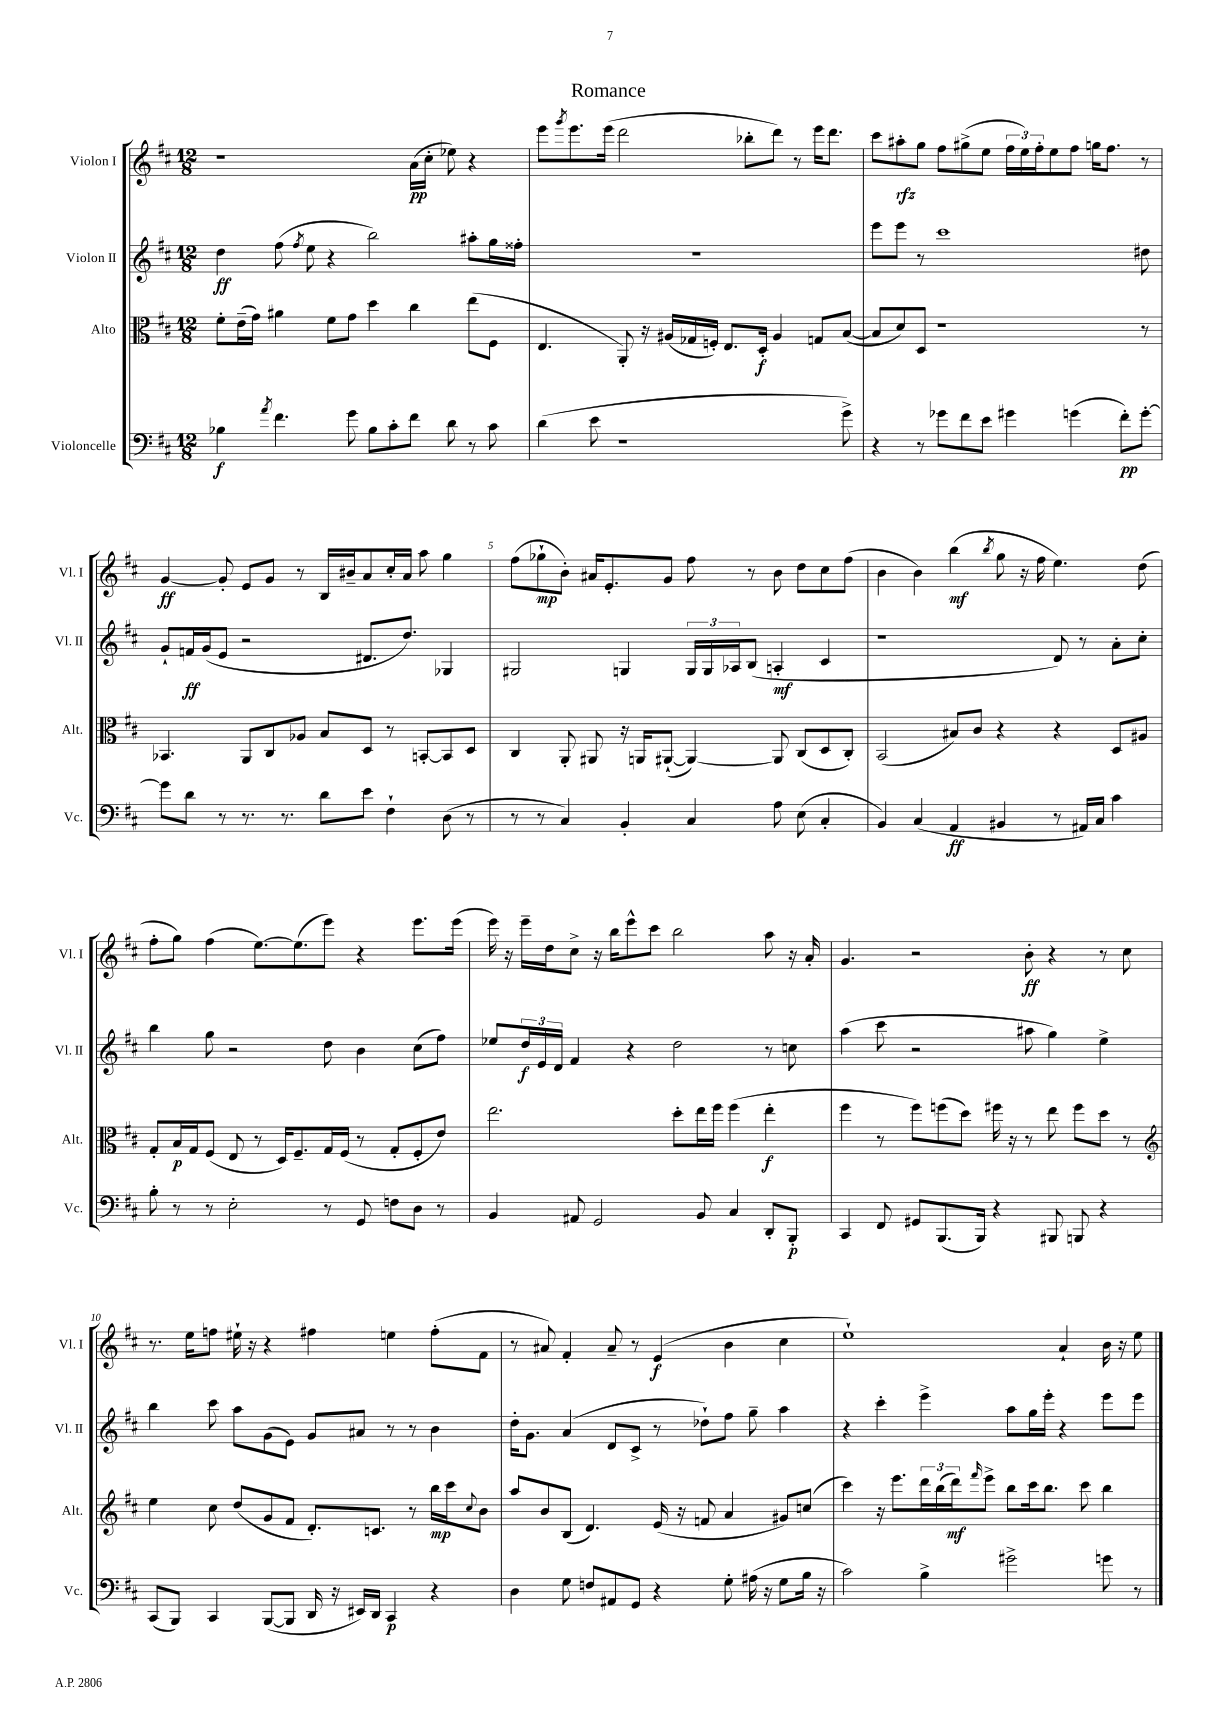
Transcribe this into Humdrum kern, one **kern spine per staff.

**kern	**dynam	**kern	**dynam	**kern	**dynam	**kern	**dynam
*part4	*part4	*part3	*part3	*part2	*part2	*part1	*part1
*staff4	*staff4	*staff3	*staff3	*staff2	*staff2	*staff1	*staff1
*I"Violoncelle	*	*I"Alto	*	*I"Violon II	*	*I"Violon I	*
*I'Vc.	*	*I'Alt.	*	*I'Vl. II	*	*I'Vl. I	*
*clefF4	*	*clefC3	*	*clefG2	*	*clefG2	*
*k[f#c#]	*	*k[f#c#]	*	*k[f#c#]	*	*k[f#c#]	*
*M12/8	*	*M12/8	*	*M12/8	*	*M12/8	*
=1	=1	=1	=1	=1	=1	=1	=1
4B-X\	f	8f#'\L	.	4dd\	ff	1r	.
.	.	(16e~\L	.	.	.	.	.
.	.	16g\JJ)	.	.	.	.	.
8qa/	.	.	.	.	.	.	.
4.f#\	.	4a#X\	.	(8ff#\	.	.	.
.	.	.	.	8qff#/	.	.	.
.	.	.	.	8ee\	.	.	.
.	.	8f#\L	.	4r	.	.	.
8g\	.	8g\J	.	.	.	.	.
8B-\L	.	4dd\	.	2bb\)	.	.	.
8c#'\	.	.	.	.	.	.	.
8f#\J	.	4cc#\	.	.	.	(16a\LL	pp
.	.	.	.	.	.	16cc#'\JJ	.
8d\	.	.	.	.	.	8ee-X\)	.
8r	.	(8ee\L	.	8aa#X'\L	.	4r	.
8c#\	.	8F#\J	.	16gg\L	.	.	.
.	.	.	.	16ff##X'\JJ	.	.	.
=2	=2	=2	=2	=2	=2	=2	=2
(4d\	.	4.E/	.	1.r	.	8eee\L	.
.	.	.	.	.	.	8qggg/	.
.	.	.	.	.	.	8.eee\	.
8e\	.	.	.	.	.	.	.
.	.	.	.	.	.	(16eee\Jk	.
1r	.	8AA'/)	.	.	.	2ddd\	.
.	.	16r	.	.	.	.	.
.	.	(16A#X/LL	.	.	.	.	.
.	.	16G-X/	.	.	.	.	.
.	.	16Fn'/JJ)	.	.	.	.	.
.	.	8.E/L	.	.	.	.	.
.	.	.	.	.	.	8bb-X'\L	.
.	.	16D'/Jk	f	.	.	.	.
.	.	4A#/	.	.	.	8ddd\J)	.
.	.	.	.	.	.	8r	.
.	.	8Gn/L	.	.	.	16eee\KL	.
.	.	.	.	.	.	8.ddd\J	.
8g^\)	.	([8B/J	.	.	.	.	.
=3	=3	=3	=3	=3	=3	=3	=3
4r	.	8B/L]	.	8eee\L	.	8ccc#\L	.
.	.	8d/)	.	8eee\J	.	8aa#X'\	rfz
8r	.	8D/J	.	8r	.	8gg\J	.
8g-X\L	.	1r	.	1ccc#	.	8ff#\L	.
8f#\	.	.	.	.	.	(8gg#X^\	.
8e\J	.	.	.	.	.	8ee\J	.
4g#X\	.	.	.	.	.	24ff#\LL	.
.	.	.	.	.	.	24ee\)	.
.	.	.	.	.	.	24ff#'\J	.
.	.	.	.	.	.	8ee\	.
(4gn\	.	.	.	.	.	8ff#\J	.
.	.	.	.	.	.	16ggn\KL	.
.	.	.	.	.	.	8.ff#\J	.
8f#'\L)	pp	.	.	.	.	.	.
[8g'\J	.	8r	.	8dd#X\	.	8r	.
!!LO:LB:g=z
=4	=4	=4	=4	=4	=4	=4	=4
8g\L]	.	4.BB-X/	.	8g`/L	.	[4g/	ff
8d\J	.	.	.	16fn/L	ff	.	.
.	.	.	.	(16g/J	.	.	.
8r	.	.	.	8e/J	.	8g'/]	.
8.r	.	8AA/L	.	2r	.	8e/L	.
.	.	8C#/	.	.	.	8g/J	.
8.r	.	.	.	.	.	.	.
.	.	8A-X/J	.	.	.	8r	.
8d\L	.	8B/L	.	.	.	16B/LL	.
.	.	.	.	.	.	16b#X~/J	.
8e\J	.	8D/J	.	8.d#X/L	.	8a/	.
4F#`\	.	8r	.	.	.	16cc#'/L	.
.	.	.	.	8.dd/J)	.	16a/JJ	.
.	.	[8BBn'/L	.	.	.	8aa\	.
(8D\	.	8BB/]	.	4G-X/	.	4gg\	.
8r	.	8D/J	.	.	.	.	.
=5	=5	=5	=5	=5	=5	=5	=5
8r	.	4C#/	.	2G#X/	.	(8ff#\L	.
8r	.	.	.	.	.	8gg-X`\	mp
4C#/)	.	8AA'/	.	.	.	8b'\J)	.
.	.	8AA#X/	.	.	.	16a#X/KL	.
.	.	.	.	.	.	8.e'/	.
4BB'/	.	16r	.	4Gn/	.	.	.
.	.	16AAn/KL	.	.	.	.	.
.	.	([8AA#X`/J	.	.	.	8g/J	.
4C#/	.	4AA#/_)	.	24G/LL	.	8ff#\	.
.	.	.	.	24G/	.	.	.
.	.	.	.	24A-X/J	.	.	.
.	.	.	.	(8B/J	.	8r	.
8A\	.	8AA#/]	.	4An'/	mf	8b\	.
(8E\	.	(8C#/L	.	.	.	8dd\L	.
4C#'/	.	8D/	.	4c#/	.	8cc#\	.
.	.	8C#'/J)	.	.	.	(8ff#\J	.
=6	=6	=6	=6	=6	=6	=6	=6
4BB/)	.	(2BB/	.	1r	.	4b\	.
(4C#/	.	.	.	.	.	4b\)	.
4AA/	ff	8B#X/L)	.	.	.	(4bb\	mf
.	.	8c#/J	.	.	.	.	.
.	.	.	.	.	.	8qbb/	.
4BB#X/	.	4r	.	.	.	8gg\	.
.	.	.	.	.	.	16r	.
.	.	.	.	.	.	16ff#\	.
8r	.	4r	.	8d/)	.	4.ee\)	.
16AA#X/LL)	.	.	.	8r	.	.	.
16C#/JJ	.	.	.	.	.	.	.
4c#\	.	8D/L	.	8a'\L	.	.	.
.	.	8A#X/J	.	8cc#'\J	.	(8dd\	.
!!LO:LB:g=z
=7	=7	=7	=7	=7	=7	=7	=7
8B'\	.	8G'/L	.	4bb\	.	8ff#'\L	.
8r	.	16B/L	p	.	.	8gg\J)	.
.	.	16G/J	.	.	.	.	.
8r	.	(8F#/J	.	8gg\	.	(4ff#\	.
2E'\	.	8E/	.	2r	.	.	.
.	.	8r	.	.	.	[8.ee\L)	.
.	.	16D/KL)	.	.	.	.	.
.	.	8.F#~/	.	.	.	(8.ee\]	.
8r	.	16G/L	.	8dd\	.	8eee\J)	.
.	.	(16F#/JJ	.	.	.	.	.
8GG/	.	8r	.	4b\	.	4r	.
8Fn\L	.	8G'/L	.	.	.	.	.
8D\J	.	8F#'/	.	(8cc#\L	.	8.eee\L	.
8r	.	8e/J)	.	8ff#\J)	.	.	.
.	.	.	.	.	.	(16eee\Jk	.
=8	=8	=8	=8	=8	=8	=8	=8
4BB/	.	2.ee\	.	8ee-X/L	.	16eee\)	.
.	.	.	.	.	.	16r	.
.	.	.	.	24dd/L	f	16eee~\LL	.
.	.	.	.	24e/	.	.	.
.	.	.	.	.	.	16dd\J	.
.	.	.	.	24d/JJ	.	.	.
8AA#X/	.	.	.	4f#/	.	8cc#^\J	.
2GG/	.	.	.	.	.	16r	.
.	.	.	.	.	.	16bb\KL	.
.	.	.	.	4r	.	8eee^^\	.
.	.	.	.	.	.	8ccc#\J	.
.	.	8dd'\L	.	2dd\	.	2bb\	.
8BB/	.	16ee\L	.	.	.	.	.
.	.	16ff#\JJ	.	.	.	.	.
4C#/	.	(4ff#\	.	.	.	.	.
8DD'/L	.	4ee'\	f	8r	.	8aa\	.
8BBB'/J	p	.	.	8ccn\	.	16r	.
.	.	.	.	.	.	16a'/	.
=9	=9	=9	=9	=9	=9	=9	=9
4CC#/	.	4ff#\	.	(4aa\	.	4.g/	.
8FF#/	.	8r	.	8ccc#\	.	.	.
8GG#X/L	.	8ff#\L)	.	2r	.	2r	.
(8.BBB/	.	(8ffn\	.	.	.	.	.
.	.	8dd\J)	.	.	.	.	.
16BBB/Jk)	.	.	.	.	.	.	.
4r	.	16ff#X\	.	.	.	.	.
.	.	16r	.	.	.	.	.
.	.	8r	.	8aa#X\	.	8b'\	ff
8BBB#X/	.	8ee\	.	4gg\)	.	4r	.
8BBBn/	.	8ff#\L	.	.	.	.	.
4r	.	8dd\J	.	4ee^\	.	8r	.
.	.	8r	.	.	.	8cc#\	.
!!LO:LB:g=z
=10	=10	=10	=10	=10	=10	=10	=10
*	*	*clefG2	*	*	*	*	*
(8CC#/L	.	4ee\	.	4bb\	.	8.r	.
8BBB/J)	.	.	.	.	.	.	.
.	.	.	.	.	.	16ee\KL	.
4CC#/	.	8cc#\	.	8ccc#\	.	8ffn\J	.
.	.	(8dd/L	.	8aa\L	.	16ee#X`\	.
.	.	.	.	.	.	16r	.
([8BBB/L	.	8g/	.	(8g\	.	4r	.
8BBB/J]	.	8f#/J	.	8e\J)	.	.	.
16DD/	.	8.d'/L)	.	8g/L	.	4ff#X\	.
16r	.	.	.	.	.	.	.
16EE#X/LL)	.	.	.	8a#X/J	.	.	.
16DD/JJ	.	8.cn/J	.	.	.	.	.
4CC#/	p	.	.	8r	.	4een\	.
.	.	8r	.	8r	.	.	.
4r	.	16bb\LL	mp	4b\	.	(8ff#'\L	.
.	.	16ccc#\J	.	.	.	.	.
.	.	8qqcc#/	.	.	.	.	.
.	.	8b\J	.	.	.	8f#\J	.
=11	=11	=11	=11	=11	=11	=11	=11
4D\	.	8aa/L	.	16dd'\KL	.	8r	.
.	.	.	.	8.g\J	.	.	.
.	.	8b/	.	.	.	8a#X/)	.
8G\	.	(8B/J	.	(4a/	.	4f#'/	.
8Fn/L	.	4.d/)	.	.	.	.	.
8AA#X/	.	.	.	8d/L	.	8a#~/	.
8GG/J	.	.	.	8c#^/J	.	8r	.
4r	.	(16e/	.	8r	.	(4e/	f
.	.	16r	.	.	.	.	.
.	.	8fn/	.	8dd-X`\L)	.	.	.
8G'\	.	4a/	.	8ff#\J	.	4b\	.
(16A#X\	.	.	.	8gg~\	.	.	.
16r	.	.	.	.	.	.	.
8G\L	.	8g#X/L)	.	4aa\	.	4cc#\	.
16B\Jk	.	(8ccn/J	.	.	.	.	.
16r	.	.	.	.	.	.	.
=12	=12	=12	=12	=12	=12	=12	=12
2c#\)	.	4ccc#\)	.	4r	.	1ee`)	.
.	.	16r	.	4ccc#'\	.	.	.
.	.	8.eee\L	.	.	.	.	.
4B^\	.	24ddd\L	.	4eee^\	.	.	.
.	.	(24bb\	.	.	.	.	.
.	.	24ddd\J)	mf	.	.	.	.
.	.	16qqfff#/	.	.	.	.	.
.	.	8eee^\J	.	.	.	.	.
2g#X^\	.	8bb\L	.	8aa\L	.	.	.
.	.	16ccc#\k	.	16gg\L	.	.	.
.	.	8.bb\J	.	16eee'\JJ	.	.	.
.	.	.	.	4r	.	4a`/	.
.	.	8ccc#\	.	.	.	.	.
8gn\	.	4bb\	.	8eee\L	.	16b\	.
.	.	.	.	.	.	16r	.
8r	.	.	.	8eee\J	.	8ee\	.
==	==	==	==	==	==	==	==
*-	*-	*-	*-	*-	*-	*-	*-
